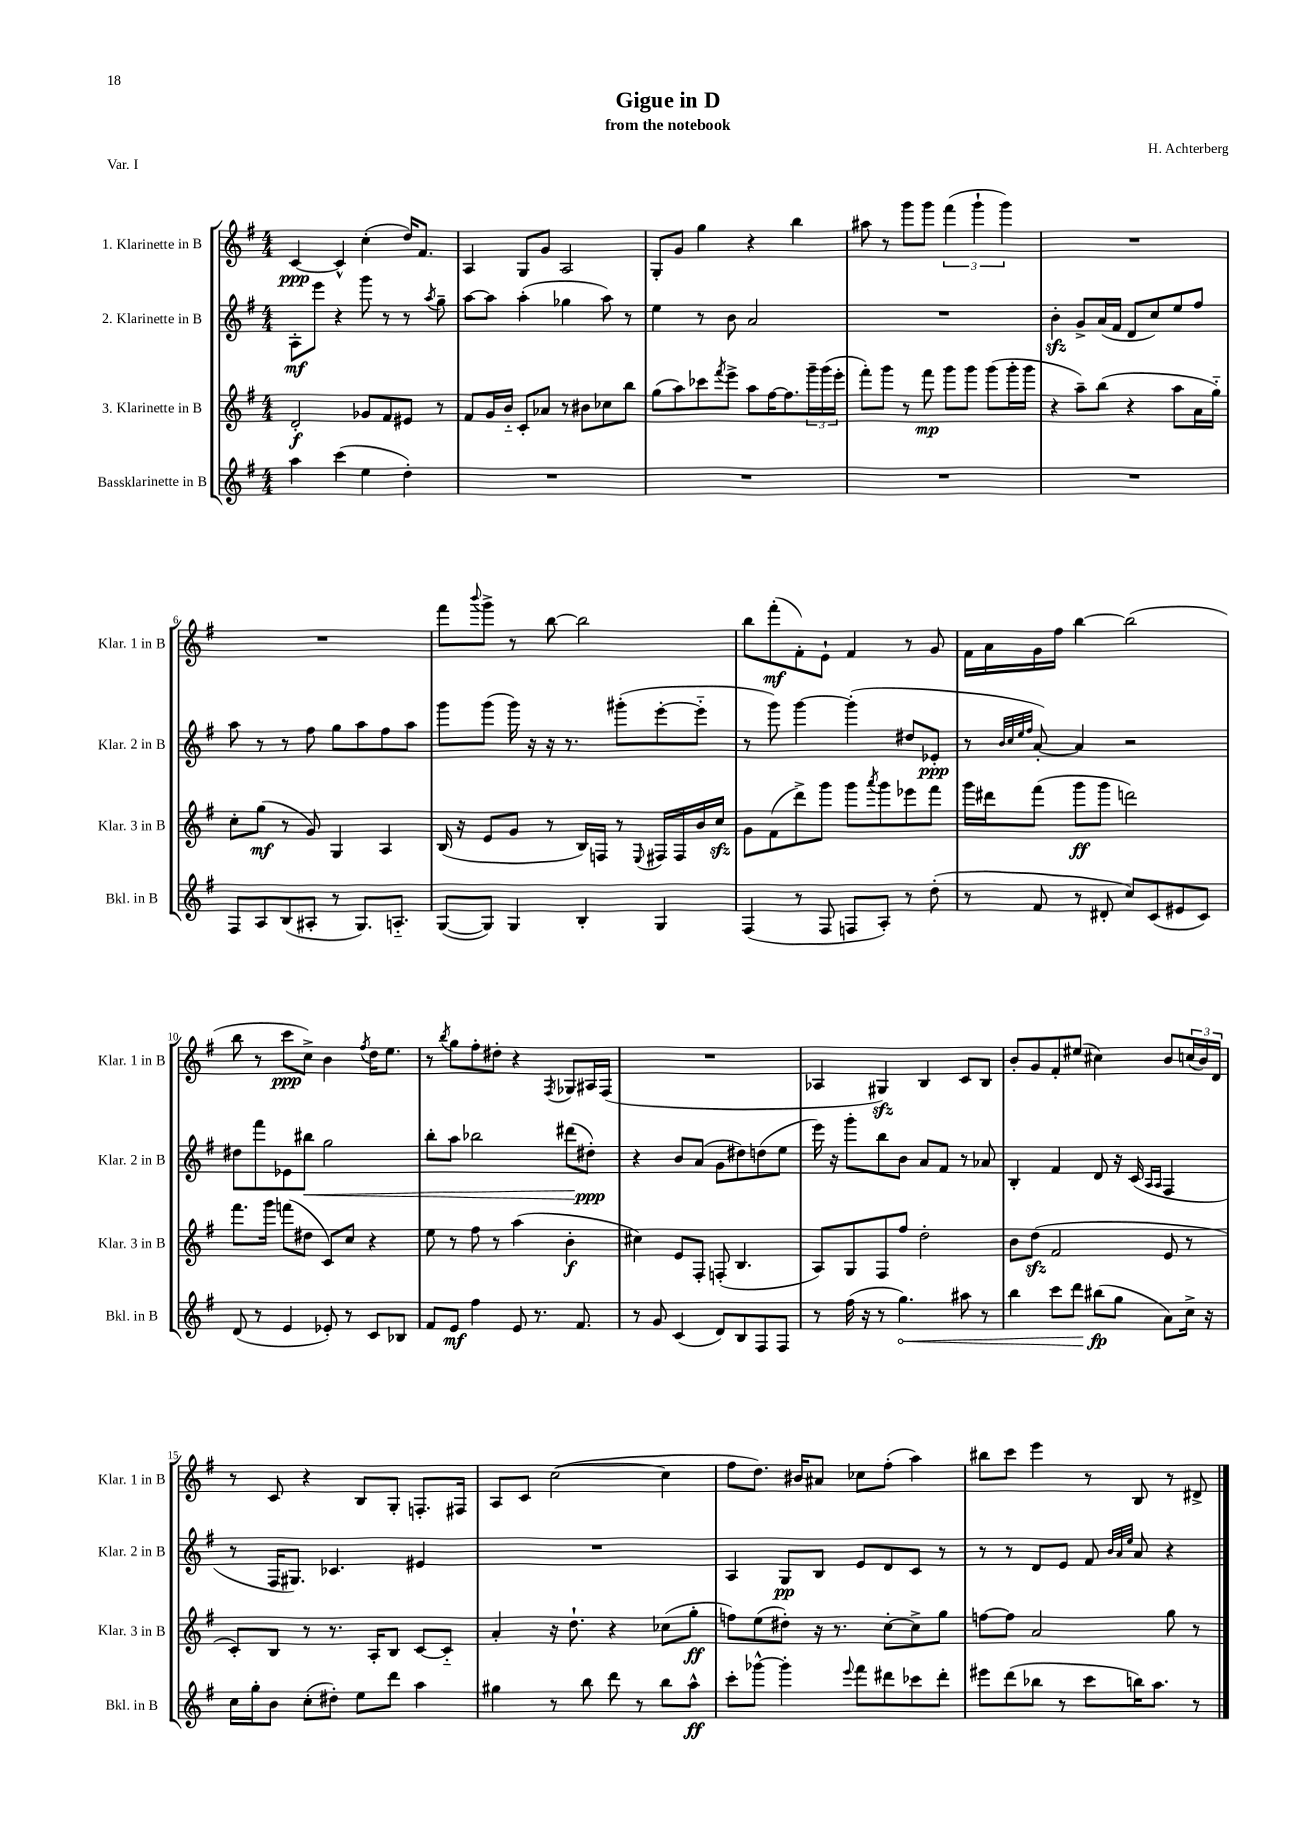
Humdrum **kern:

**kern	**kern	**kern	**kern
*staff4	*staff3	*staff2	*staff1
*clefG2	*clefG2	*clefG2	*clefG2
*k[f#]	*k[f#]	*k[f#]	*k[f#]
*M4/4	*M4/4	*M4/4	*M4/4
4aa	2d'	8A'	[4c
.	.	8eee	.
(4ccc	.	4r	4c^^]
4ee	8g-	8ggg	(4cc'
.	8f#	8r	.
4dd')	8e#	8r	16dd)
.	.	.	8.f#
.	.	8qaa	.
.	8r	8gg~	.
=	=	=	=
1r	8f#	[8aa	4A
.	16g	8aa]	.
.	16b'~	.	.
.	8c'	(4aa'	8G
.	8a-	.	8g
.	8r	4gg-	2A
.	8b#	.	.
.	8cc-	8aa)	.
.	8bb	8r	.
=	=	=	=
1r	(8gg	4ee	8G'
.	8aa)	.	8g
.	8ccc-	8r	4gg
.	8qfff#	.	.
.	8eee^	8b	.
.	8aa	2a	4r
.	[16ff#	.	.
.	8.ff#]	.	.
.	.	.	4bb
.	24ggg~	.	.
.	(24ggg	.	.
.	24eee'	.	.
=	=	=	=
1r	8fff#')	1r	8aa#
.	8ggg	.	8r
.	8r	.	8ggg
.	8fff#	.	8ggg
.	8ggg	.	(6fff#
.	8ggg	.	.
.	.	.	6ggg`
.	(8ggg	.	.
.	.	.	6ggg)
.	16ggg'	.	.
.	16ggg	.	.
=	=	=	=
1r	4r	4b'	1r
.	8aa~)	8g^	.
.	(8bb	(16a	.
.	.	16f#	.
.	4r	8d	.
.	.	8cc)	.
.	8aa	8ee	.
.	16a	8ff#	.
.	16gg'~)	.	.
=	=	=	=
8F#	8cc'	8aa	1r
8A	(8gg	8r	.
(8B	8r	8r	.
8A#'	8g)	8ff#	.
8r	4G	8gg	.
8.G)	.	8aa	.
.	4A	8ff#	.
8.A'~	.	.	.
.	.	8aa	.
=	=	=	=
([8G	(16B	8ggg	8fff#
.	16r	.	.
.	.	.	8qqbbb
8G])	8e	(8ggg	8ggg^
4G	8g	16ggg)	8r
.	.	16r	.
.	8r	16r	[8bb
.	.	8.r	.
4B'	16B)	.	2bb]
.	16F	.	.
.	8r	(8ggg#'	.
.	8qqE	.	.
4G	16F#	[8eee'	.
.	16F#	.	.
.	16b	8eee'~]	.
.	16cc	.	.
=	=	=	=
(4F#	8g	8r	8bb
.	(8f#	8ggg)	(8fff#'
8r	8ddd^)	[4ggg	8f#')
8F#	8ggg	.	8e`
8F	8ggg	(4ggg']	4f#
.	8qaaa	.	.
8A')	8ggg	.	.
8r	8eee-	8dd#	8r
(8dd'	8fff#	8e-'	8g
=	=	=	=
8r	16ggg	8r	16f#
.	16ddd#	.	16a
.	.	32qqb	.
.	.	32qqcc	.
.	.	32qqee	.
.	.	32qqff#	.
8f#	(8fff#	[8a')	16g
.	.	.	16ff#
8r	8ggg	4a]	[4bb
8d#'	8ggg	.	.
8cc)	2ddd)	2r	(2bb]
(8c	.	.	.
8e#	.	.	.
8c)	.	.	.
=	=	=	=
(8d	8.fff#	8dd#	8bb
8r	.	8fff#	8r
.	16ggg	.	.
4e	(8fff	8e-	8ccc
.	8dd#	8bb#	8cc^)
8e-')	8c)	2gg	4b
8r	8cc	.	.
.	.	.	8qff#
8c	4r	.	16dd
.	.	.	8.ee
8B-	.	.	.
=	=	=	=
8f#	8ee	8bb'	8r
.	.	.	8qbb
8e	8r	8aa	8gg
4ff#	8ff#	2bb-	8ff#'
.	8r	.	8dd#'
8e	(4aa	.	4r
8.r	.	.	.
.	.	.	8qF#
.	4b'	(8ddd#	8G-
8.f#	.	.	.
.	.	8dd#')	16A#
.	.	.	(16F#
=	=	=	=
8r	4cc#)	4r	1r
8g	.	.	.
(4c	8e	8b	.
.	8F#'	(8a	.
8d)	(8F'	8g	.
8B	4.B	8dd#)	.
8F#	.	(8dd	.
8F#	.	8ee	.
=	=	=	=
8r	8A)	16eee)	4A-
.	.	16r	.
(16ff#	8G	8ggg'	.
16r	.	.	.
8r	8F#	8bb	4G#)
4.gg)	8ff#	8b	.
.	2dd'	8a	4B
.	.	8f#	.
8aa#	.	8r	8c
8r	.	8a-	8B
=	=	=	=
4bb	8b	4B'	8b'
.	(8dd	.	8g
8ccc	2f#	4f#	8f#'
8ddd	.	.	(8ee#
(8bb#	.	8d	4cc#)
8gg	.	16r	.
.	.	(16c	.
.	.	16qqA	.
.	.	16qqA	.
8a)	8e	4F#	8b
16cc^	8r	.	(24cc
.	.	.	24b)
16r	.	.	.
.	.	.	24d
=	=	=	=
16cc	8c')	8r	8r
16gg'	.	.	.
8b	8B	16F#	8c
.	.	8.G#)	.
(8cc'	8r	.	4r
8dd#')	8.r	4.c-	.
8ee	.	.	8B
.	16A'	.	.
8ddd	8B	.	8G'
4aa	[8c	4e#	8.F'
.	8c'~]	.	.
.	.	.	16F#
=	=	=	=
4gg#	4a'	1r	8A
.	.	.	8c
8r	16r	.	([2cc
.	8.dd`	.	.
8bb	.	.	.
8ddd	4r	.	.
8r	.	.	.
8bb	(8cc-	.	4cc]
8aa^^	8gg'	.	.
=	=	=	=
8ccc'	8ff)	4A	8ff#
[8ggg-^^	(8ee	.	8.dd)
4ggg-']	8dd#')	8G	.
.	.	.	16b#
.	16r	8B	8a#
.	8.r	.	.
8qqeee	.	.	.
8fff#	.	8e	8cc-
8ddd#	[8cc'	8d	(8ff#'
8ccc-	8cc^]	8c	4aa)
8ddd#'	8gg	8r	.
=	=	=	=
8eee#	[8ff	8r	8bb#
(8ddd	8ff]	8r	8ccc
8bb-	2a	8d	4eee
8r	.	8e	.
8ccc	.	8f#	8r
.	.	32qqb	.
.	.	32qqa	.
.	.	32qqee	.
16bb)	.	8a	8B
8.aa	.	.	.
.	8gg	4r	8r
8r	8r	.	8d#^
==	==	==	==
*-	*-	*-	*-
